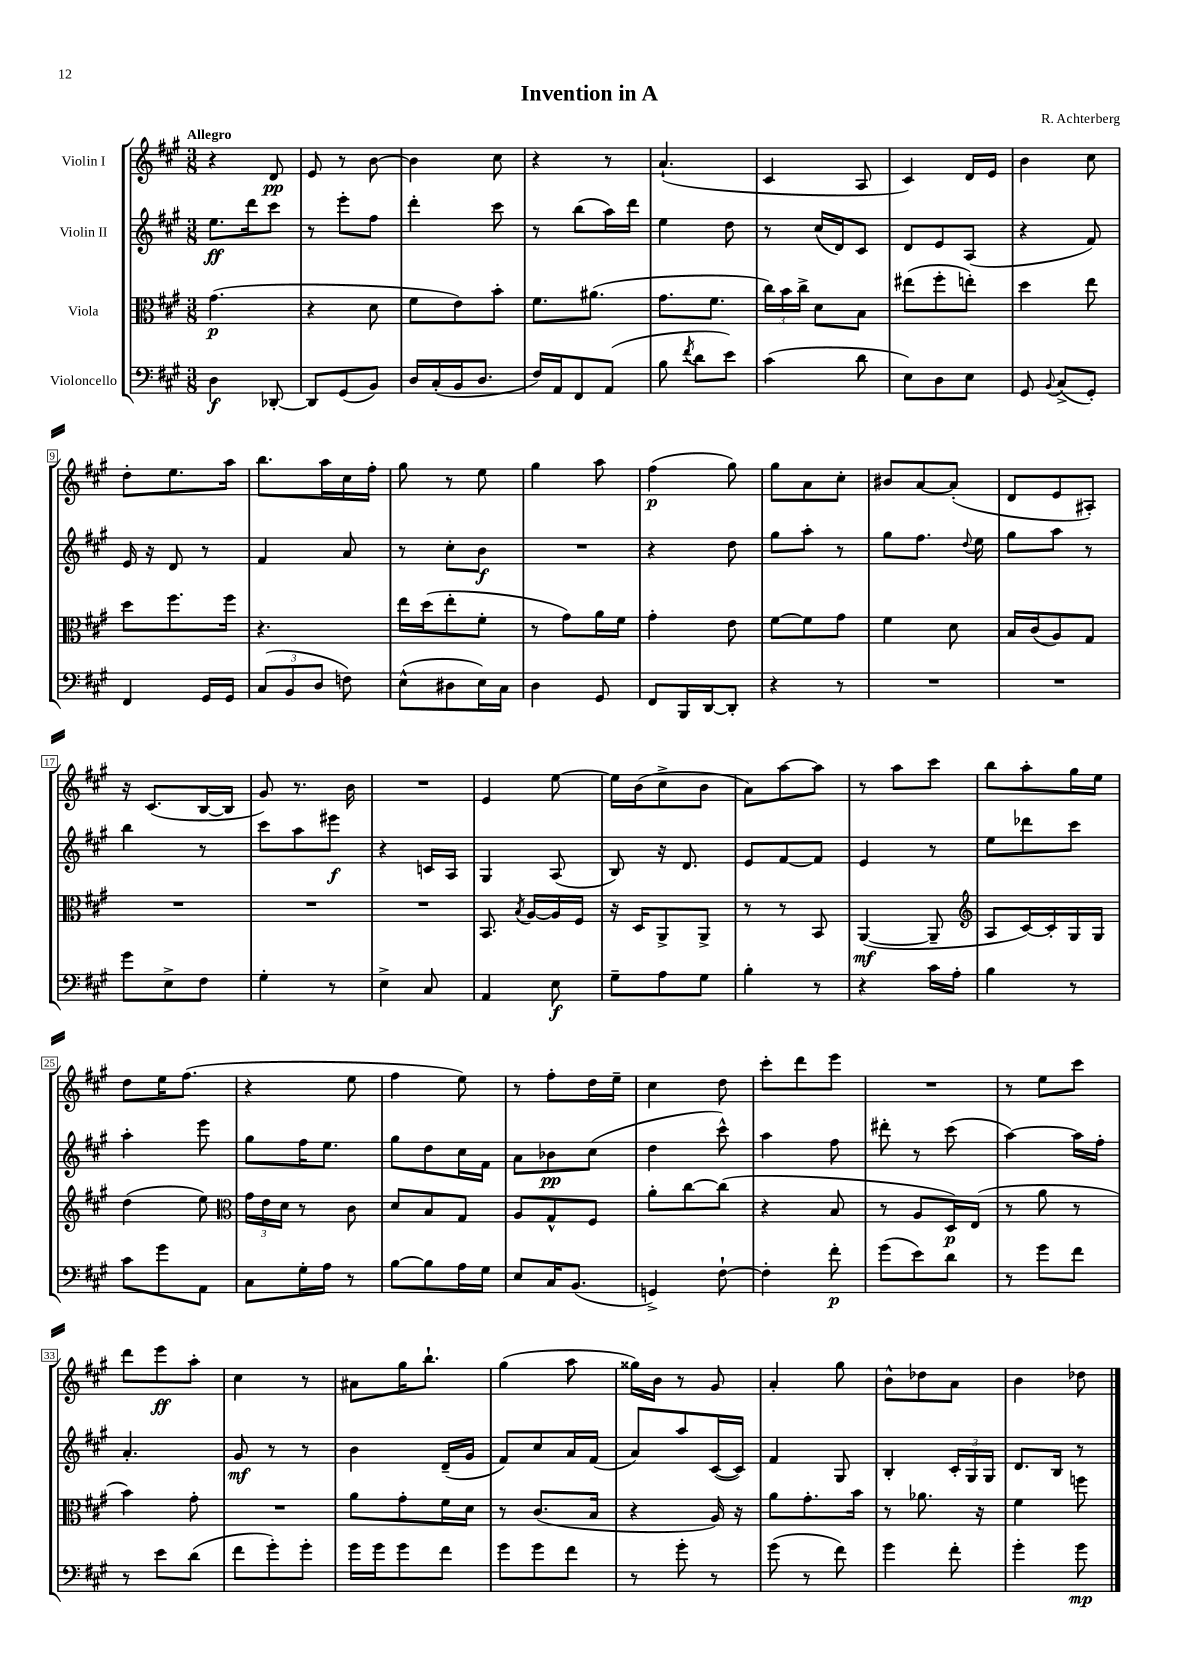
\header { title = "Invention in A" composer = "R. Achterberg" }
<<
\new StaffGroup <<
\new Staff = "s0" \with { instrumentName = "Violin I" } {
    \clef treble \key a \major \numericTimeSignature \time 3/8 \tempo "Allegro"
    \autoBeamOff r4 d'8\pp |
    e'8 r8 b'8~ |
    b'4 cis''8 |
    r4 r8 |
    a'4.-!( |
    cis'4 a8 |
    cis'4) d'16[ e'16] |
    b'4 cis''8 |
    d''8[-. e''8. a''16] |
    b''8.[ a''16 cis''16 fis''16]-. |
    gis''8 r8 e''8 |
    gis''4 a''8 |
    fis''4\p( gis''8) |
    gis''8[ a'8 cis''8]-. |
    bis'8[ a'8~ a'8]-.( |
    d'8[ e'8 ais8]-.) |
    r16 cis'8.[( b16~ b16] |
    gis'8) r8. b'16 |
    R4. |
    e'4 e''8~ |
    e''16[ b'16( cis''8-> b'8] |
    a'8[) a''8~ a''8] |
    r8 a''8[ cis'''8] |
    b''8[ a''8-. gis''16 e''16] |
    d''8[ e''16 fis''8.]( |
    r4 e''8 |
    fis''4 e''8) |
    r8 fis''8[-. d''16 e''16]-- |
    cis''4 d''8 |
    cis'''8[-. d'''8 e'''8] |
    R4. |
    r8 e''8[ cis'''8] |
    d'''8[ e'''8\ff a''8]-. |
    cis''4 r8 |
    ais'8[ gis''16 b''8.]-! |
    gis''4( a''8 |
    gisis''16[) b'16] r8 gis'8 |
    a'4-. gis''8 |
    b'8[-^ des''8 a'8] |
    b'4 des''8 \bar "|." |
}
\new Staff = "s1" \with { instrumentName = "Violin II" } {
    \clef treble \key a \major \numericTimeSignature \time 3/8
    \autoBeamOff e''8.[\ff d'''16 cis'''8] |
    r8 e'''8[-. fis''8] |
    d'''4-. cis'''8 |
    r8 b''8[( a''16) d'''16] |
    e''4 d''8 |
    r8 cis''16[( d'16) cis'8] |
    d'8[ e'8 a8]( |
    r4 fis'8) |
    e'16 r16 d'8 r8 |
    fis'4 a'8 |
    r8 cis''8[-. b'8]\f |
    R4. |
    r4 d''8 |
    gis''8[ a''8]-. r8 |
    gis''8[ fis''8.] \appoggiatura { d''8 } e''16 |
    gis''8[ a''8] r8 |
    b''4 r8 |
    cis'''8[ a''8 eis'''8]\f |
    r4 c'16[ a16] |
    gis4 a8( |
    b8) r16 d'8. |
    e'8[ fis'8~ fis'8] |
    e'4 r8 |
    e''8[ des'''8 cis'''8] |
    a''4-. e'''8 |
    gis''8[ fis''16 e''8.] |
    gis''8[ d''8 cis''16 fis'16] |
    a'8[ bes'8\pp cis''8]( |
    d''4 cis'''8-^) |
    a''4 fis''8 |
    dis'''8-. r8 cis'''8( |
    a''4~) a''16[ fis''16]-. |
    a'4.-. |
    gis'8\mf r8 r8 |
    b'4 d'16[--( gis'16] |
    fis'8[) cis''8 a'16 fis'16]( |
    a'8[) a''8 cis'16~( cis'16]) |
    fis'4 gis8 |
    b4-. \tuplet 3/2 { cis'16[-. gis16 gis16] } |
    d'8.[ b16] r8 \bar "|." |
}
\new Staff = "s2" \with { instrumentName = "Viola" } {
    \clef alto \key a \major \numericTimeSignature \time 3/8
    \autoBeamOff gis'4.\p( |
    r4 d'8 |
    fis'8[ e'8) b'8]-. |
    fis'8.[ ais'8.]( |
    gis'8.[ fis'8.] |
    \tuplet 3/2 { cis''16[) b'16 cis''16]-> } d'8[ b8] |
    eis''8[( fis''8-. e''8]-.) |
    d''4 e''8 |
    d''8[ fis''8. fis''16] |
    r4. |
    e''16[ d''16( e''8-. fis'8]-. |
    r8 gis'8[) a'16 fis'16] |
    gis'4-. e'8 |
    fis'8[~ fis'8 gis'8] |
    fis'4 d'8 |
    b16[ cis'16( a8) gis8] |
    R4. |
    R4. |
    R4. |
    b,8. \acciaccatura { b8 } a16[~ a16 fis16] |
    r16 d16[ a,8-> a,8]-> |
    r8 r8 b,8 |
    a,4~\mf( a,8-- |
    \clef treble a8[ cis'16~) cis'16-. gis16 gis16] |
    d''4( e''8) |
    \clef alto \tuplet 3/2 { gis'16[ e'16 d'16] } r8 cis'8 |
    d'8[ b8 gis8] |
    a8[ gis8-^ fis8] |
    a'8[-. cis''8~ cis''8]( |
    r4 b8 |
    r8 a8[ d16\p) e16]( |
    r8 a'8 r8 |
    b'4) gis'8-. |
    R4. |
    a'8[ gis'8-. fis'16 d'16] |
    r8 cis'8.[( b16] |
    r4 a16) r16 |
    a'8[ gis'8.-. b'16] |
    r8 aes'8. r16 |
    fis'4 f''8 \bar "|." |
}
\new Staff = "s3" \with { instrumentName = "Violoncello" } {
    \clef bass \key a \major \numericTimeSignature \time 3/8
    \autoBeamOff d4\f des,8~-. |
    des,8[ gis,8( b,8]) |
    d16[ cis16-.( b,16 d8.] |
    fis16[) a,16 fis,8 a,8]( |
    b8 \acciaccatura { fis'8 } d'8[ e'8]) |
    cis'4( d'8 |
    e8[) d8 e8] |
    gis,8 \appoggiatura { b,8 } cis8[->( gis,8]-.) |
    fis,4 gis,16[ gis,16] |
    \tuplet 3/2 { cis8[( b,8 d8] } f8) |
    e8[-^( dis8 e16) cis16] |
    d4 gis,8 |
    fis,8[ b,,16 d,16~ d,8]-. |
    r4 r8 |
    R4. |
    R4. |
    gis'8[ e8-> fis8] |
    gis4-. r8 |
    e4-> cis8 |
    a,4 e8\f |
    gis8[-- a8 gis8] |
    b4-. r8 |
    r4 cis'16[ a16]-. |
    b4 r8 |
    cis'8[ gis'8 a,8] |
    cis8[ gis16-. a16] r8 |
    b8[~ b8 a16 gis16] |
    e8[ cis16 b,8.]( |
    g,4->) fis8~-! |
    fis4-. fis'8-.\p |
    gis'8[( e'8) d'8] |
    r8 gis'8[ fis'8] |
    r8 e'8[ d'8]( |
    fis'8[ gis'8-.) gis'8]-. |
    gis'16[ gis'16 gis'8 fis'8] |
    gis'8[ gis'8 fis'8] |
    r8 gis'8-. r8 |
    gis'8( r8 fis'8) |
    gis'4 fis'8-. |
    gis'4-. gis'8\mp \bar "|." |
}
>>
>>
\layout { \context { \Score \override BarNumber.stencil = #(make-stencil-boxer 0.1 0.3 ly:text-interface::print) } }
